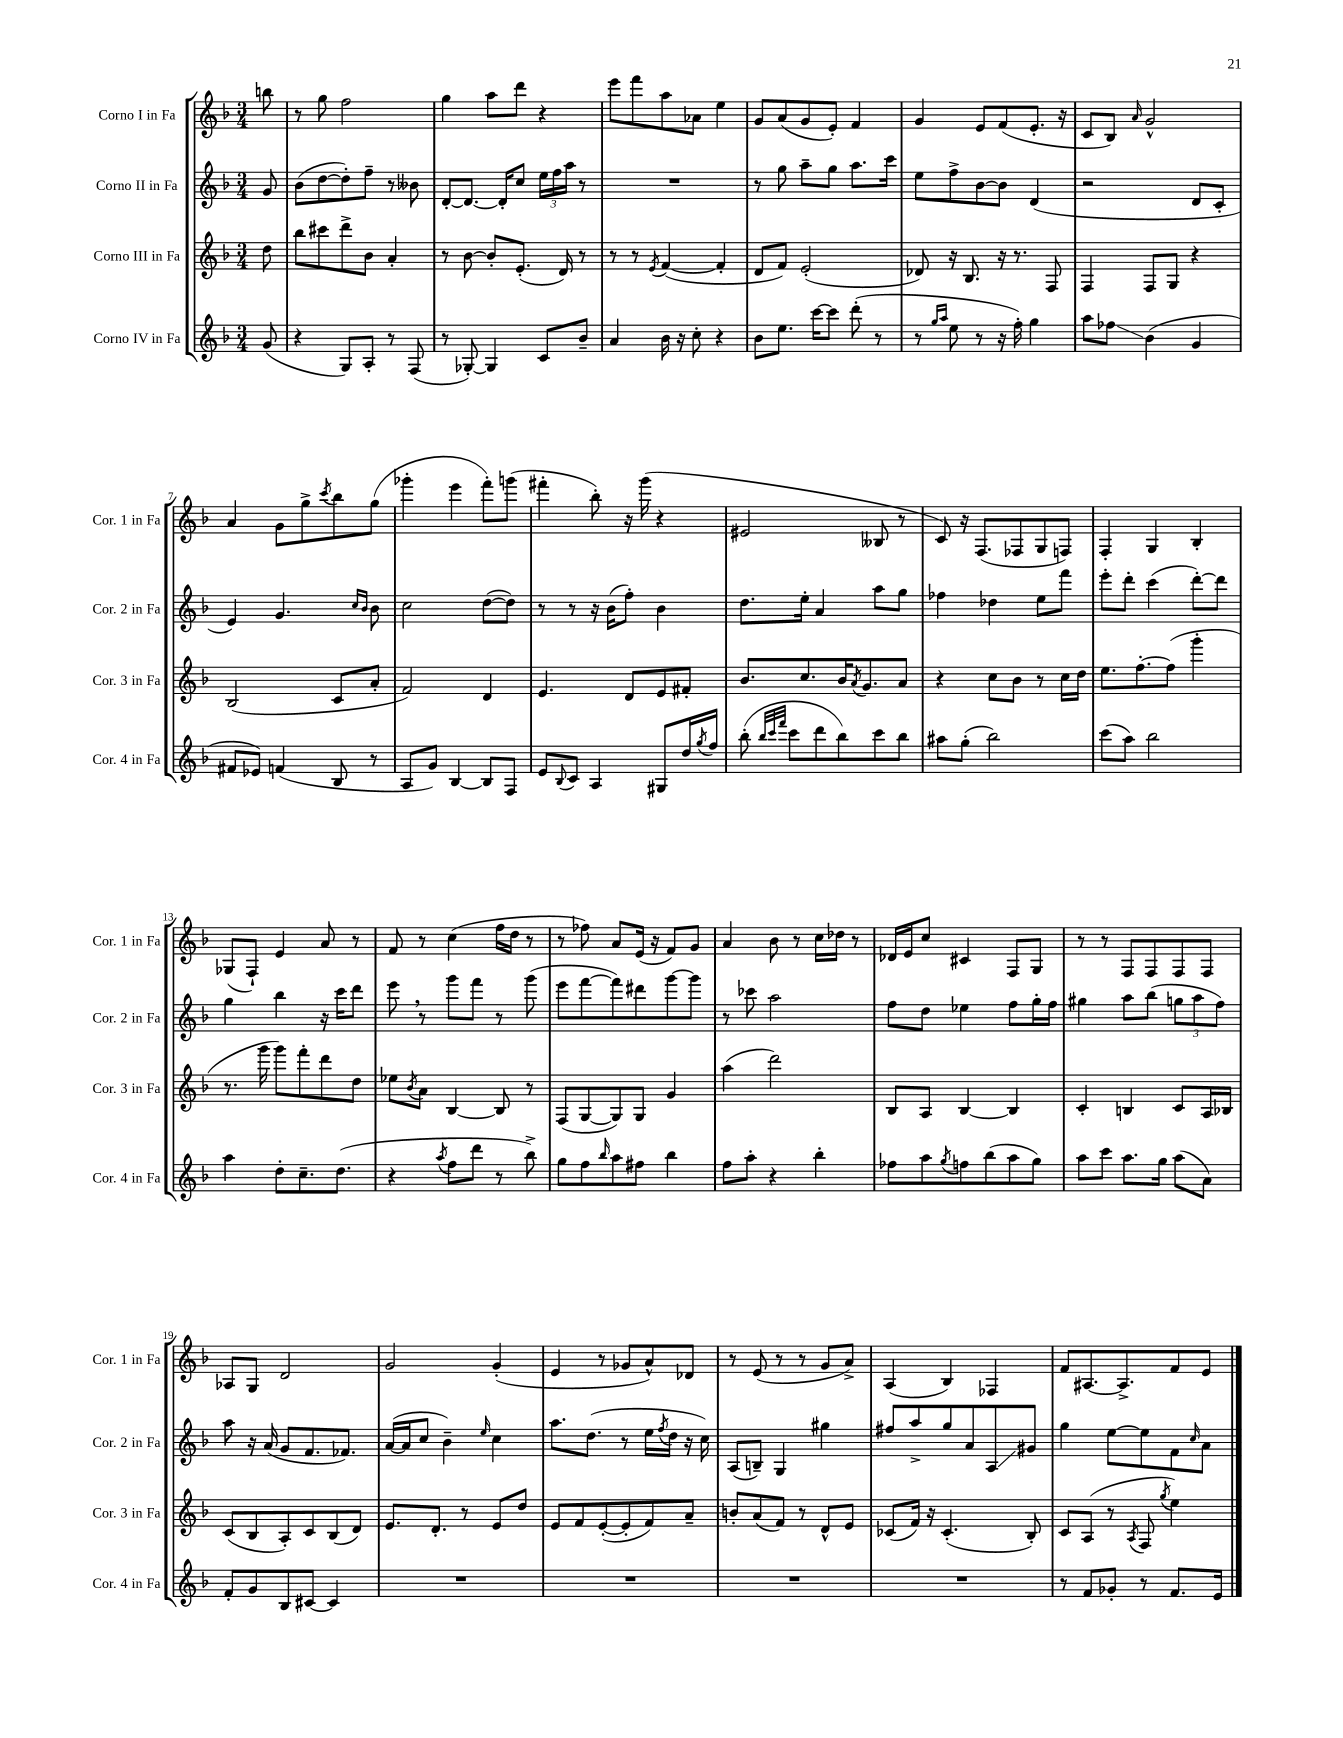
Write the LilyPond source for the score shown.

<<
\new StaffGroup <<
\new Staff = "s0" \with { instrumentName = "Corno I in Fa" shortInstrumentName = "Cor. 1 in Fa" } {
    \clef treble \key f \major \numericTimeSignature \time 3/4 \partial 8
    b''8 |
    r8 g''8 f''2 |
    g''4 a''8 d'''8 r4 |
    e'''8 f'''8 a''8 aes'8 e''4 |
    g'8 a'8( g'8 e'8-.) f'4 |
    g'4 e'8 f'8( e'8.-. r16 |
    c'8 bes8) \grace { a'16 } g'2-^ |
    a'4 g'8 g''8-> \acciaccatura { c'''8 } bes''8 g''8( |
    ges'''4-. e'''4 f'''8-.) g'''8( |
    fis'''4-. bes''8-.) r16 g'''16( r4 |
    eis'2 beses8 r8 |
    c'8) r16 f8.( fes8 g8 f8) |
    f4-. g4 bes4-. |
    ges8( f8-!) e'4 a'8 r8 |
    f'8 r8 c''4( f''16 d''16 r8 |
    r8 fes''8) a'8 e'16( r16 f'8) g'8 |
    a'4 bes'8 r8 c''16 des''16 r8 |
    des'16 e'16 c''8 cis'4 f8 g8 |
    r8 r8 f8 f8 f8 f8 |
    aes8 g8 d'2 |
    g'2 g'4-.( |
    e'4 r8 ges'8 a'8-^) des'8 |
    r8 e'8( r8 r8 g'8 a'8->) |
    a4( bes4) fes4 |
    f'8 ais8.~ ais8.-> f'8 e'8 \bar "|." |
}
\new Staff = "s1" \with { instrumentName = "Corno II in Fa" shortInstrumentName = "Cor. 2 in Fa" } {
    \clef treble \key f \major \numericTimeSignature \time 3/4 \partial 8
    g'8 |
    bes'8( d''8~ d''8-.) f''8-- r8 beses'8 |
    d'8~-. d'8.~ d'16-. c''8 \tuplet 3/2 { e''16 f''16 a''16 } r8 |
    R2. |
    r8 g''8 a''8-- g''8 a''8. c'''16 |
    e''8 f''8-> bes'8~ bes'8 d'4( |
    r2 d'8 c'8-. |
    e'4) g'4. \grace { c''16 bes'16 } bes'8 |
    c''2 d''8~( d''8) |
    r8 r8 r16 bes'16( f''8-.) bes'4 |
    d''8. e''16-. a'4 a''8 g''8 |
    fes''4 des''4 e''8 f'''8 |
    e'''8-. d'''8-. c'''4( d'''8~-.) d'''8 |
    g''4 bes''4 r16 c'''16 d'''8 |
    e'''8 \breathe r8 g'''8 f'''8 r8 g'''8( |
    e'''8 f'''8~ f'''8) dis'''8 g'''8~ g'''8 |
    r8 ces'''8 a''2 |
    f''8 d''8 ees''4 f''8 g''16-. f''16 |
    gis''4 a''8 bes''8( \tuplet 3/2 { g''8 a''8 f''8) } |
    a''8 r16 a'16( g'8 f'8. fes'8.) |
    a'16~( a'16 c''8 bes'4--) \grace { e''16 } c''4 |
    a''8. d''8.( r8 e''16 \acciaccatura { f''8 } d''16 r16 c''16) |
    a8( b8--) g4 gis''4 |
    fis''8 a''8-> g''8 a'8 a8\glissando gis'8 |
    g''4 e''8~ e''8 f'8 \grace { c''16 } a'8 \bar "|." |
}
\new Staff = "s2" \with { instrumentName = "Corno III in Fa" shortInstrumentName = "Cor. 3 in Fa" } {
    \clef treble \key f \major \numericTimeSignature \time 3/4 \partial 8
    d''8 |
    bes''8 cis'''8 d'''8-> bes'8 a'4-. |
    r8 bes'8~ bes'8-. e'8.-.( d'16) r8 |
    r8 r8 \acciaccatura { e'8 } f'4~( f'4-. |
    d'8 f'8) e'2-.( |
    des'8) r16 bes8. r16 r8. f8 |
    f4 f8 g8 r4 |
    bes2( c'8 a'8-. |
    f'2) d'4 |
    e'4. d'8 e'8 fis'8-. |
    bes'8. c''8. bes'16 \acciaccatura { a'8 } g'8. a'8 |
    r4 c''8 bes'8 r8 c''16 d''16 |
    e''8. f''8.~-. f''8( g'''4-. |
    r8. g'''16 g'''8) f'''8-. d'''8 d''8 |
    ees''8 \acciaccatura { bes'8 } a'8 bes4~ bes8 r8 |
    f8( g8~ g8) g8 g'4 |
    a''4( d'''2) |
    bes8 a8 bes4~ bes4 |
    c'4-. b4 c'8 a16 bes16 |
    c'8( bes8 a8-.) c'8 bes8( d'8) |
    e'8. d'8.-. r8 e'8 d''8 |
    e'8 f'8 e'8~-.( e'8-. f'8) a'8-- |
    b'8-. a'8( f'8) r8 d'8-^ e'8 |
    ces'8( f'16) r16 ces'4.-.( bes8-.) |
    c'8 a8( r8 \acciaccatura { a8 } f8 \acciaccatura { g''8 } e''4) \bar "|." |
}
\new Staff = "s3" \with { instrumentName = "Corno IV in Fa" shortInstrumentName = "Cor. 4 in Fa" } {
    \clef treble \key f \major \numericTimeSignature \time 3/4 \partial 8
    g'8( |
    r4 g8) a8-. r8 f8( |
    r8 ges8~-.) ges4 c'8 bes'8-- |
    a'4 bes'16 r16 c''8-. r4 |
    bes'8 e''8. c'''16~ c'''8 d'''8-.( r8 |
    r8 \grace { g''16 a''16 } e''8 r8 r16 f''16-.) g''4 |
    a''8 fes''8\glissando bes'4( g'4 |
    fis'8 ees'8) f'4( bes8 r8 |
    a8 g'8) bes4~ bes8 f8 |
    e'8 \appoggiatura { bes8 } c'8 a4 gis8 d''16 \acciaccatura { g''8 } f''16 |
    bes''8-.( \grace { bes''32 c'''32 f'''32 } c'''8 d'''8 bes''8) c'''8 bes''8 |
    ais''8 g''8-.( bes''2) |
    c'''8( a''8) bes''2 |
    a''4 d''8-. c''8.-- d''8.( |
    r4 \acciaccatura { a''8 } f''8 d'''8 r8 bes''8->) |
    g''8 f''8 \grace { bes''16 } a''8 fis''8 bes''4 |
    f''8 a''8-. r4 bes''4-. |
    fes''8 a''8 \acciaccatura { g''8 } f''8 bes''8( a''8 g''8) |
    a''8 c'''8 a''8. g''16 a''8( a'8) |
    f'8-. g'8 bes8 cis'8~ cis'4 |
    R2. |
    R2. |
    R2. |
    R2. |
    r8 f'8 ges'8-. r8 f'8. e'16 \bar "|." |
}
>>
>>
